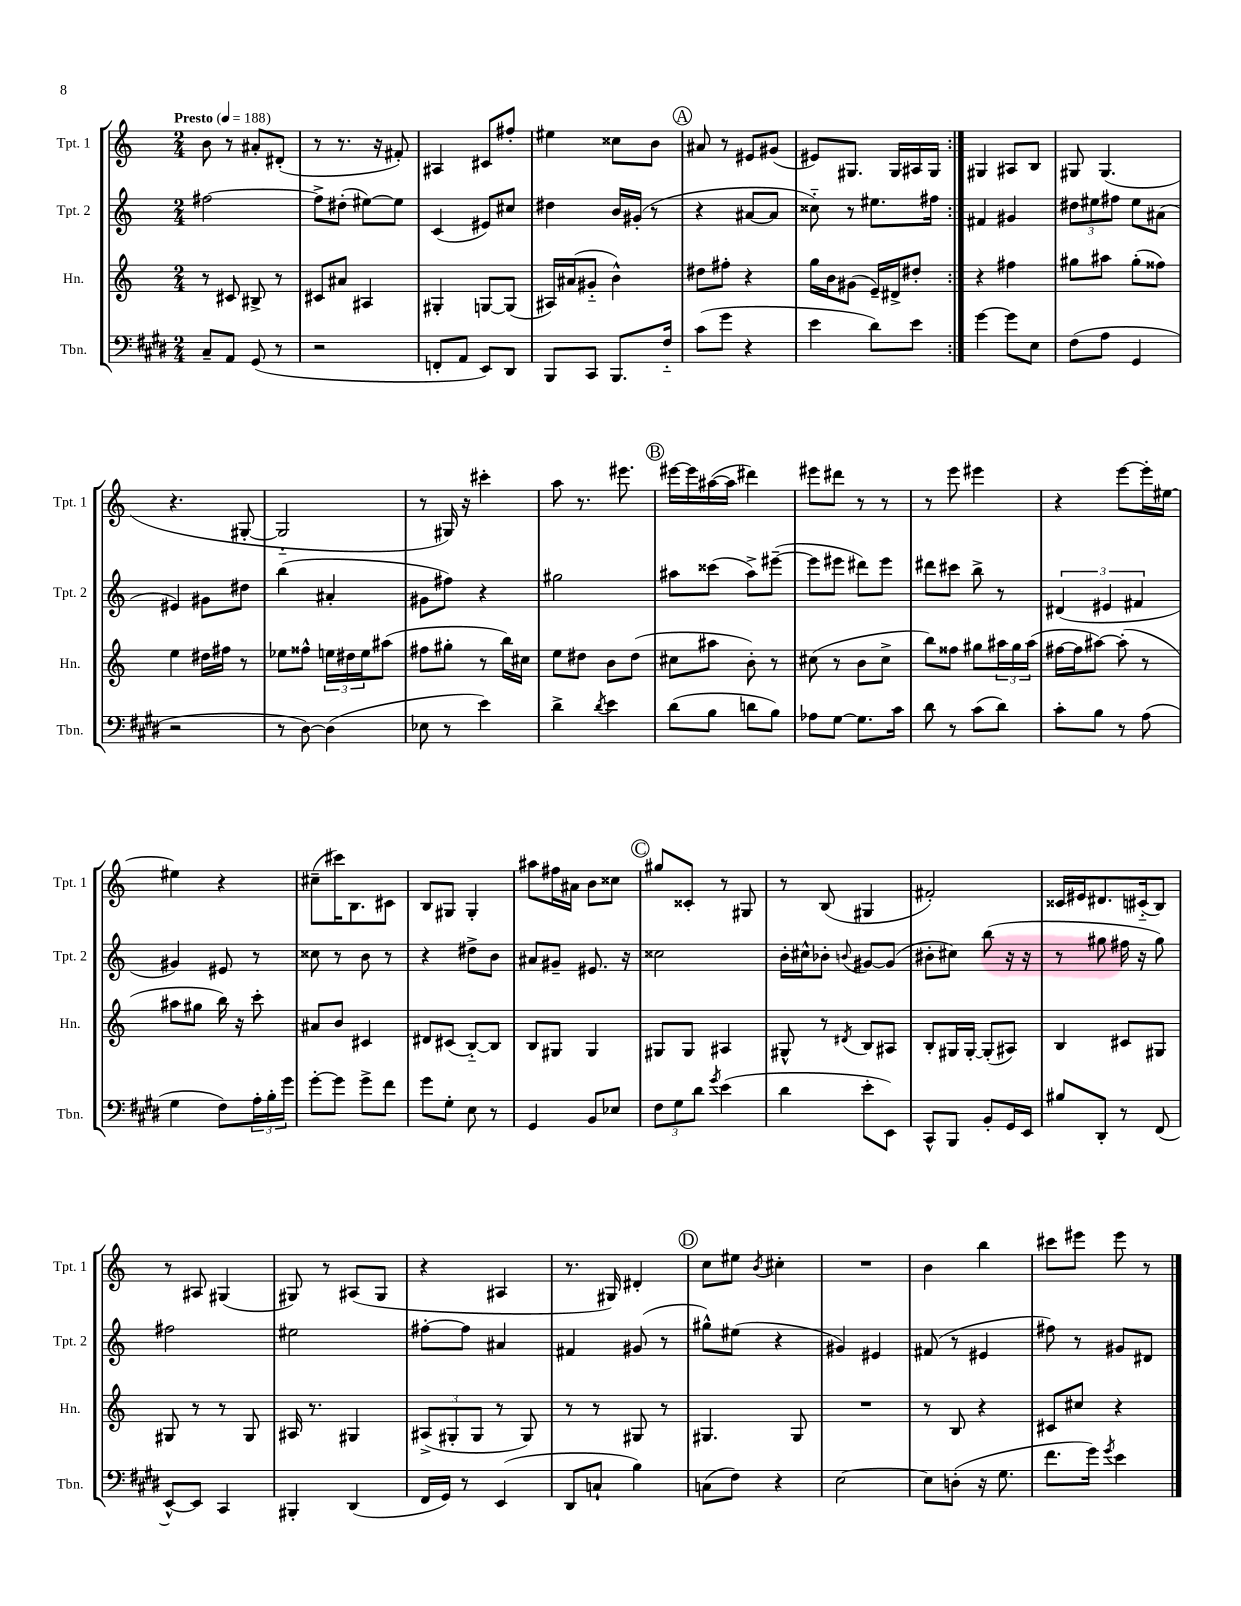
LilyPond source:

<<
\new StaffGroup <<
\new Staff = "s0" \with { instrumentName = "Tpt. 1" shortInstrumentName = "Tpt. 1" } {
    \clef treble \key c \major \numericTimeSignature \time 2/4 \tempo "Presto" 4 = 188
    \repeat volta 2 { b'8 r8 ais'8-. dis'8-.( |
    r8 r8. r16 fis'8-.) |
    ais4 cis'8 fis''8-. |
    eis''4 cisis''8 b'8 |
    \mark \markup { \circle "A" } ais'8 r8 eis'8 gis'8( |
    eis'8) gis8. gis16 ais16 gis16 | }
    gis4 ais8 b8 |
    gis8 gis4.( |
    r4. gis8~-. |
    gis2-_ |
    r8 gis16) r16 cis'''4-. |
    a''8 r8. eis'''8. |
    \mark \markup { \circle "B" } eis'''16~ eis'''16 ais''16~( ais''16 dis'''4) |
    eis'''8 dis'''8 r8 r8 |
    r8 e'''8 eis'''4 |
    r4 e'''8~ e'''16-. eis''16~ |
    eis''4 r4 |
    cis''8--( cis'''16) b8. cis'8 |
    b8 gis8 gis4-. |
    ais''8 fis''16 ais'16 b'8 cisis''8 |
    \mark \markup { \circle "C" } gis''8 cisis'8-. r8 gis8 |
    r8 b8( gis4 |
    fis'2-.) |
    cisis'16 eis'16 dis'8. cis'16-_( b8) |
    r8 ais8 gis4( |
    gis8) r8 ais8( gis8 |
    r4 ais4 |
    r8. gis16) dis'4-. |
    \mark \markup { \circle "D" } c''8 eis''8 \acciaccatura { b'8 } cis''4-. |
    R2 |
    b'4 b''4 |
    cis'''8 eis'''8 eis'''8 r8 \bar "|." |
}
\new Staff = "s1" \with { instrumentName = "Tpt. 2" shortInstrumentName = "Tpt. 2" } {
    \clef treble \key c \major \numericTimeSignature \time 2/4
    \repeat volta 2 { fis''2~ |
    fis''8-> dis''8-.( eis''8~) eis''8 |
    c'4( eis'8) cis''8 |
    dis''4 b'16 gis'16-.( r8 |
    \mark \markup { \circle "A" } r4 ais'8~ ais'8 |
    cisis''8-_) r8 eis''8. fis''16 | }
    fis'4 gis'4 |
    \tuplet 3/2 { dis''8 eis''8 fis''8 } eis''8 ais'8( |
    eis'4) gis'8 dis''8 |
    b''4( ais'4-. |
    gis'8 fis''8) r4 |
    gis''2 |
    \mark \markup { \circle "B" } ais''8 cisis'''8( ais''8->) eis'''8~--( |
    eis'''8 eis'''8 dis'''8) eis'''8 |
    dis'''8 cis'''8 b''8-> r8 |
    \tuplet 3/2 { dis'4( eis'4 fis'4 } |
    gis'4) eis'8 r8 |
    cisis''8 r8 b'8 r8 |
    r4 dis''8-> b'8 |
    ais'8 gis'8-- eis'8. r16 |
    \mark \markup { \circle "C" } cisis''2 |
    b'16-. cis''16-^ bes'8-. \appoggiatura { b'8 } gis'8~ gis'8( |
    bis'8-. cis''8) b''8( r16 r16 |
    r8 gis''8 fis''16 r16 gis''8) |
    fis''2 |
    eis''2 |
    fis''8~-. fis''8 ais'4 |
    fis'4 gis'8( r8 |
    \mark \markup { \circle "D" } gis''8-^) eis''8( r4 |
    gis'4) eis'4 |
    fis'8( r8 eis'4 |
    fis''8) r8 gis'8 dis'8 \bar "|." |
}
\new Staff = "s2" \with { instrumentName = "Hn." shortInstrumentName = "Hn." } {
    \clef treble \key c \major \numericTimeSignature \time 2/4
    \repeat volta 2 { r8 cis'8 bis8-> r8 |
    cis'8 ais'8 ais4 |
    gis4-. g8~ g8( |
    ais16) ais'16( gis'8-_ b'4-^) |
    \mark \markup { \circle "A" } dis''8 fis''8-. r4 |
    g''16 b'16 gis'8( e'16--) dis'16-> dis''8-. | }
    r4 fis''4 |
    gis''8 ais''8 gis''8-.( fisis''8) |
    e''4 dis''16 fis''16 r8 |
    ees''8 fisis''8-^ \tuplet 3/2 { e''16 dis''16 e''16 } ais''8( |
    fis''8 gis''8-. r8 b''16) cis''16 |
    e''8 dis''8 b'8 dis''8( |
    \mark \markup { \circle "B" } cis''8 ais''8 b'8-.) r8 |
    cis''8( r8 b'8 cis''8-> |
    b''8) fisis''8 gis''8 \tuplet 3/2 { ais''16 gis''16 ais''16( } |
    fis''16~ fis''16 ais''8~) ais''8-.( r8 |
    ais''8 gis''8 b''16) r16 c'''8-. |
    ais'8 b'8 cis'4 |
    dis'8 cis'8( b8~-_) b8 |
    b8 gis8 gis4 |
    \mark \markup { \circle "C" } gis8 gis8 ais4 |
    gis8-^ r8 \acciaccatura { dis'8 } b8 ais8 |
    b8-. gis16 gis16~-. gis8-.( ais8) |
    b4 cis'8 gis8 |
    gis8 r8 r8 gis8 |
    ais16 r8. gis4 |
    \tuplet 3/2 { ais8->( gis8-. gis8 } r8 gis8) |
    r8 r8 gis8 r8 |
    \mark \markup { \circle "D" } gis4. gis8 |
    R2 |
    r8 b8 r4 |
    cis'8 cis''8 r4 \bar "|." |
}
\new Staff = "s3" \with { instrumentName = "Tbn." shortInstrumentName = "Tbn." } {
    \clef bass \key e \major \numericTimeSignature \time 2/4
    \repeat volta 2 { cis8-- a,8 gis,8( r8 |
    r2 |
    f,8-. a,8 e,8) dis,8 |
    b,,8 cis,8 b,,8. fis16-_ |
    \mark \markup { \circle "A" } cis'8( gis'8 r4 |
    e'4 dis'8) e'8 | }
    gis'4~ gis'8 e8 |
    fis8( a8 gis,4 |
    r2 |
    r8 dis8~) dis4( |
    ees8 r8 e'4) |
    dis'4-> \acciaccatura { dis'8 } e'4 |
    \mark \markup { \circle "B" } dis'8( b8 d'8 b8) |
    aes8 gis8~ gis8. cis'16 |
    dis'8 r8 cis'8( dis'8) |
    cis'8-. b8 r8 a8( |
    gis4 fis8) \tuplet 3/2 { a16-. b16-. gis'16 } |
    gis'8~-. gis'8 gis'8-> fis'8 |
    gis'8 gis8-. e8 r8 |
    gis,4 b,8 ees8 |
    \mark \markup { \circle "C" } \tuplet 3/2 { fis8 gis8 dis'8 } \acciaccatura { gis'8 } e'4( |
    dis'4 e'8-. e,8) |
    cis,8-^ b,,8 b,8-. gis,16 e,16 |
    bis8 dis,8-. r8 fis,8( |
    e,8~-^) e,8 cis,4 |
    bis,,4-. dis,4( |
    fis,16 gis,16) r8 e,4( |
    dis,8 c8-! b4) |
    \mark \markup { \circle "D" } c8( fis8) r4 |
    e2~ |
    e8 d8-.( r16 gis8. |
    fis'8. gis'16) \acciaccatura { gis'8 } e'4 \bar "|." |
}
>>
>>
\layout { \context { \Score \remove "Bar_number_engraver" } }
